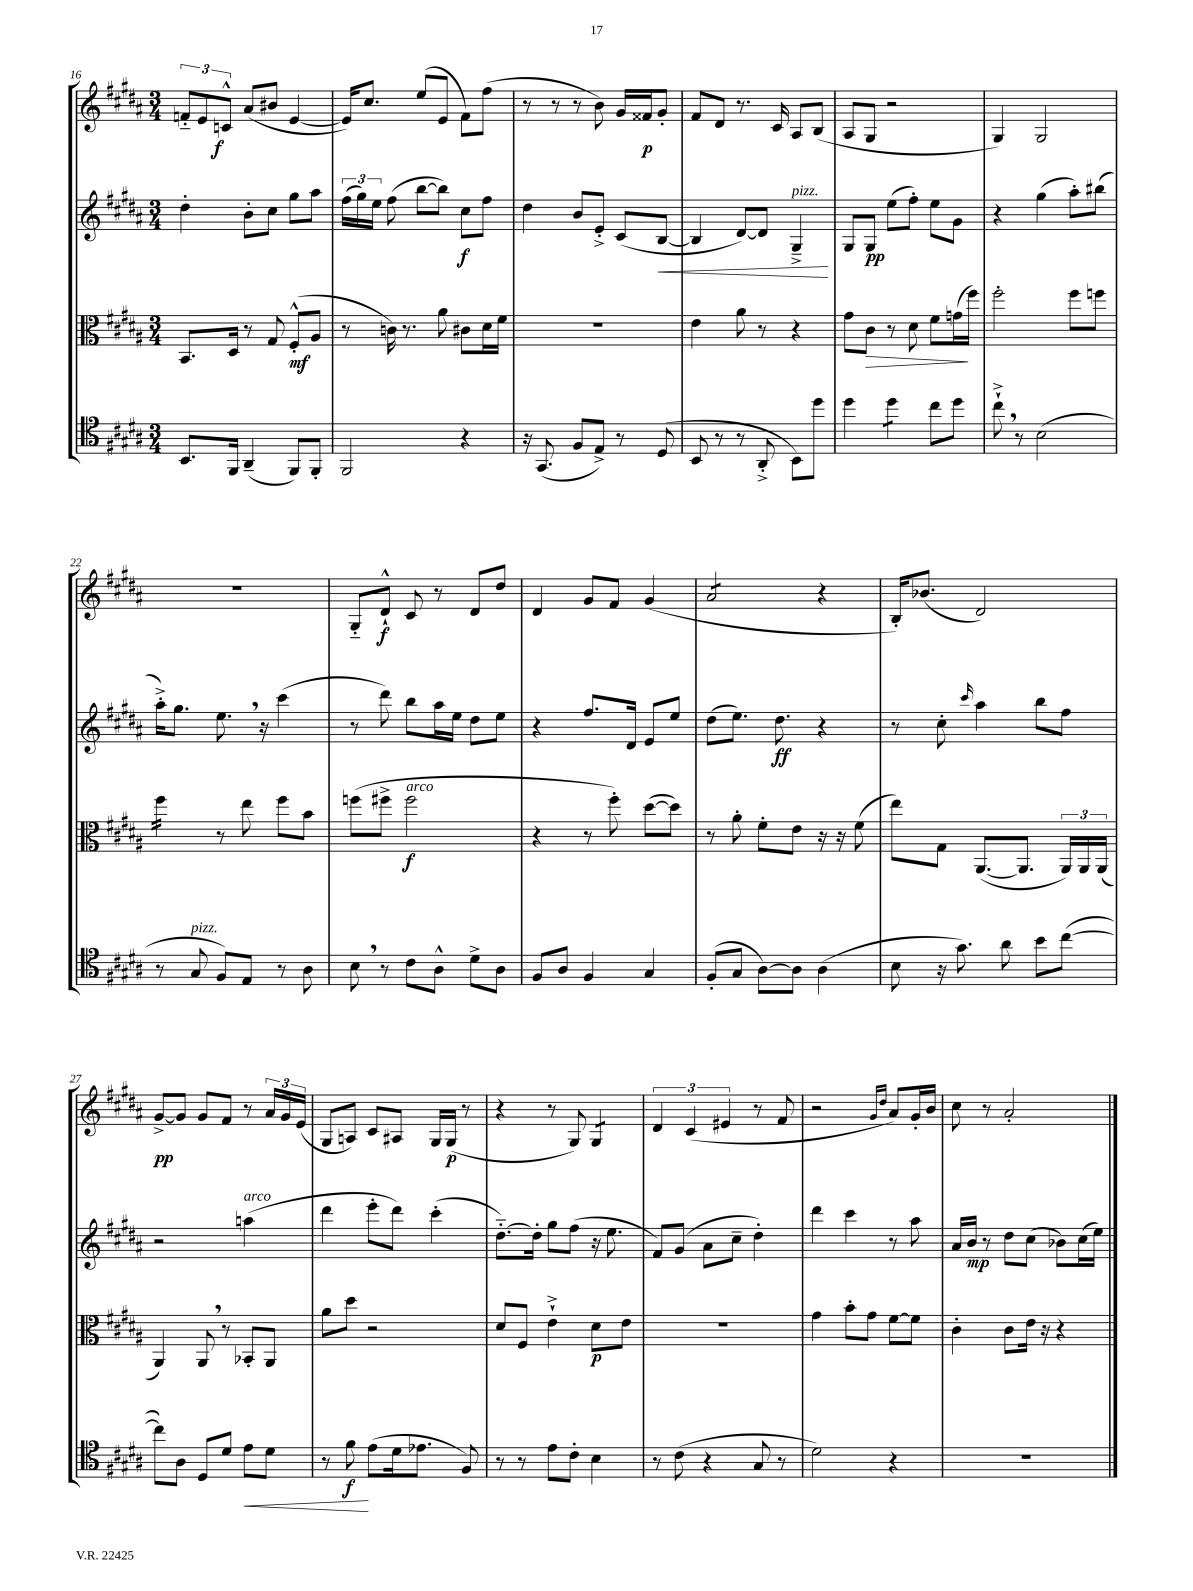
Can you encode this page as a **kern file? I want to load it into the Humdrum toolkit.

**kern	**kern	**kern	**kern
*staff4	*staff3	*staff2	*staff1
*clefC4	*clefC3	*clefG2	*clefG2
*k[f#c#g#d#a#]	*k[f#c#g#d#a#]	*k[f#c#g#d#a#]	*k[f#c#g#d#a#]
*M3/4	*M3/4	*M3/4	*M3/4
8.BB	8.BB	4dd#'	12f'~
.	.	.	12e
.	.	.	12c^^
16FF#	16D#	.	.
(4AA#~	8r	8b'	(8a#
.	8G#	8cc#	8b#
8FF#)	(8F#'^^	8gg#	[4e
8FF#'	8A#	8aa#	.
=	=	=	=
2FF#	8r	(24ff#	16e])
.	.	24gg#)	.
.	.	.	8.cc#
.	.	24ee	.
.	16c)	(8ff#	.
.	8.r	.	.
.	.	[8bb	(8ee
.	8a#	8bb])	8e
4r	8c#	8cc#	8f#)
.	16d#	8ff#	(8ff#
.	16f#	.	.
=	=	=	=
16r	2.r	4dd#	8r
(8.GG#	.	.	.
.	.	.	8r
8F#	.	8b	8r
8E^)	.	8e'^	8b)
8r	.	(8c#	16g#
.	.	.	16f##
(8D#	.	[8B	8g#'
=	=	=	=
8BB	4e	4B]	8f#
8r	.	.	8d#
8r	8a#	[8d#)	8.r
8AA#'^	8r	8d#]	.
.	.	.	16c#
8BB)	4r	4G#~^	8A#
8dd#	.	.	(8B
=	=	=	=
4dd#	8g#	8G#	8A#
.	8c#	8G#	8G#
4dd#	8r	(8ee	2r
.	8d#	8ff#')	.
8cc#	8f#	8ee	.
8dd#	(16g	8g#	.
.	16ff#)	.	.
=	=	=	=
8cc#`^	2ff#'	4r	4G#)
8r	.	.	.
(2B	.	(4gg#	2G#
.	8ff#	8aa#')	.
.	8ff	(8bb#	.
=	=	=	=
8r	4ff#	16aa#'^)	2.r
.	.	8.gg#	.
8G#	.	.	.
8F#)	8r	8.ee	.
8E	8ee	.	.
.	.	16r	.
8r	8ff#	(4ccc#	.
8A#	8b	.	.
=	=	=	=
8B	(8ff	8r	8G#'~
8r	8ff#^	8ddd#)	8d#`^^
8c#	2ff#	8bb	8c#
8A#^^	.	16aa#	8r
.	.	16ee	.
8d#^	.	8dd#	8d#
8A#	.	8ee	8dd#
=	=	=	=
8F#	4r	4r	4d#
8A#	.	.	.
4F#	8r	8.ff#	8g#
.	8ff#')	.	8f#
.	.	16d#	.
4G#	([8dd#	8e	(4g#
.	8dd#])	8ee	.
=	=	=	=
(8F#'	8r	(8dd#	2a#
8G#	8a#'	8.ee)	.
[8A#)	8f#'	.	.
.	.	8.dd#	.
8A#]	8e	.	.
(4A#	16r	4r	4r
.	16r	.	.
.	(8f#	.	.
=	=	=	=
8B	8ee)	8r	16B')
.	.	.	(8.b-
16r	8G#	8cc#'	.
8.g#)	.	.	.
.	.	16qqccc#	.
.	([8.AA#	4aa#	2d#)
8a#	.	.	.
.	8.AA#]	.	.
8b	.	8bb	.
([8cc#	24AA#)	8ff#	.
.	24AA#	.	.
.	(24AA#	.	.
=	=	=	=
8cc#])	4AA#)	2r	[8g#^
8A#	.	.	8g#]
8D#	8AA#	.	8g#
8d#	8r	.	8f#
8e	8BB-'	(4aa	8r
8d#	8AA#	.	24a#
.	.	.	24g#
.	.	.	(24e
=	=	=	=
8r	8a#	4ddd#	8G#
8f#	8dd#	.	8A)
(8e	2r	8eee'	8c#
16d#	.	8ddd#)	8A#
8.e-	.	.	.
.	.	(4ccc#'	16G#
.	.	.	(16G#
8F#)	.	.	8r
=	=	=	=
8r	8d#	[8.dd#'~)	4r
8r	8F#	.	.
.	.	16dd#']	.
8e	4e`^	8gg#	8r
8c#'	.	(8ff#	8G#)
4B	8d#	16r	4G#
.	.	8.ee	.
.	8e	.	.
=	=	=	=
8r	2.r	8f#)	6d#
(8c#	.	(8g#	.
.	.	.	(6c#
4r	.	8a#	.
.	.	.	6e#
.	.	8cc#~	.
8G#	.	4dd#')	8r
8r	.	.	8f#
=	=	=	=
2d#)	4g#	4ddd#	2r
.	8b'	4ccc#	.
.	8g#	.	.
.	.	.	16qqg#
.	.	.	16qqdd#
4r	[8f#	8r	8a#)
.	8f#]	8aa#	16g#'
.	.	.	16b
=	=	=	=
2.r	4c#'	16a#	8cc#
.	.	16b	.
.	.	8r	8r
.	8c#	8dd#	2a#'
.	16e	(8cc#	.
.	16r	.	.
.	4r	8b-)	.
.	.	(16cc#	.
.	.	16ee)	.
==	==	==	==
*-	*-	*-	*-
